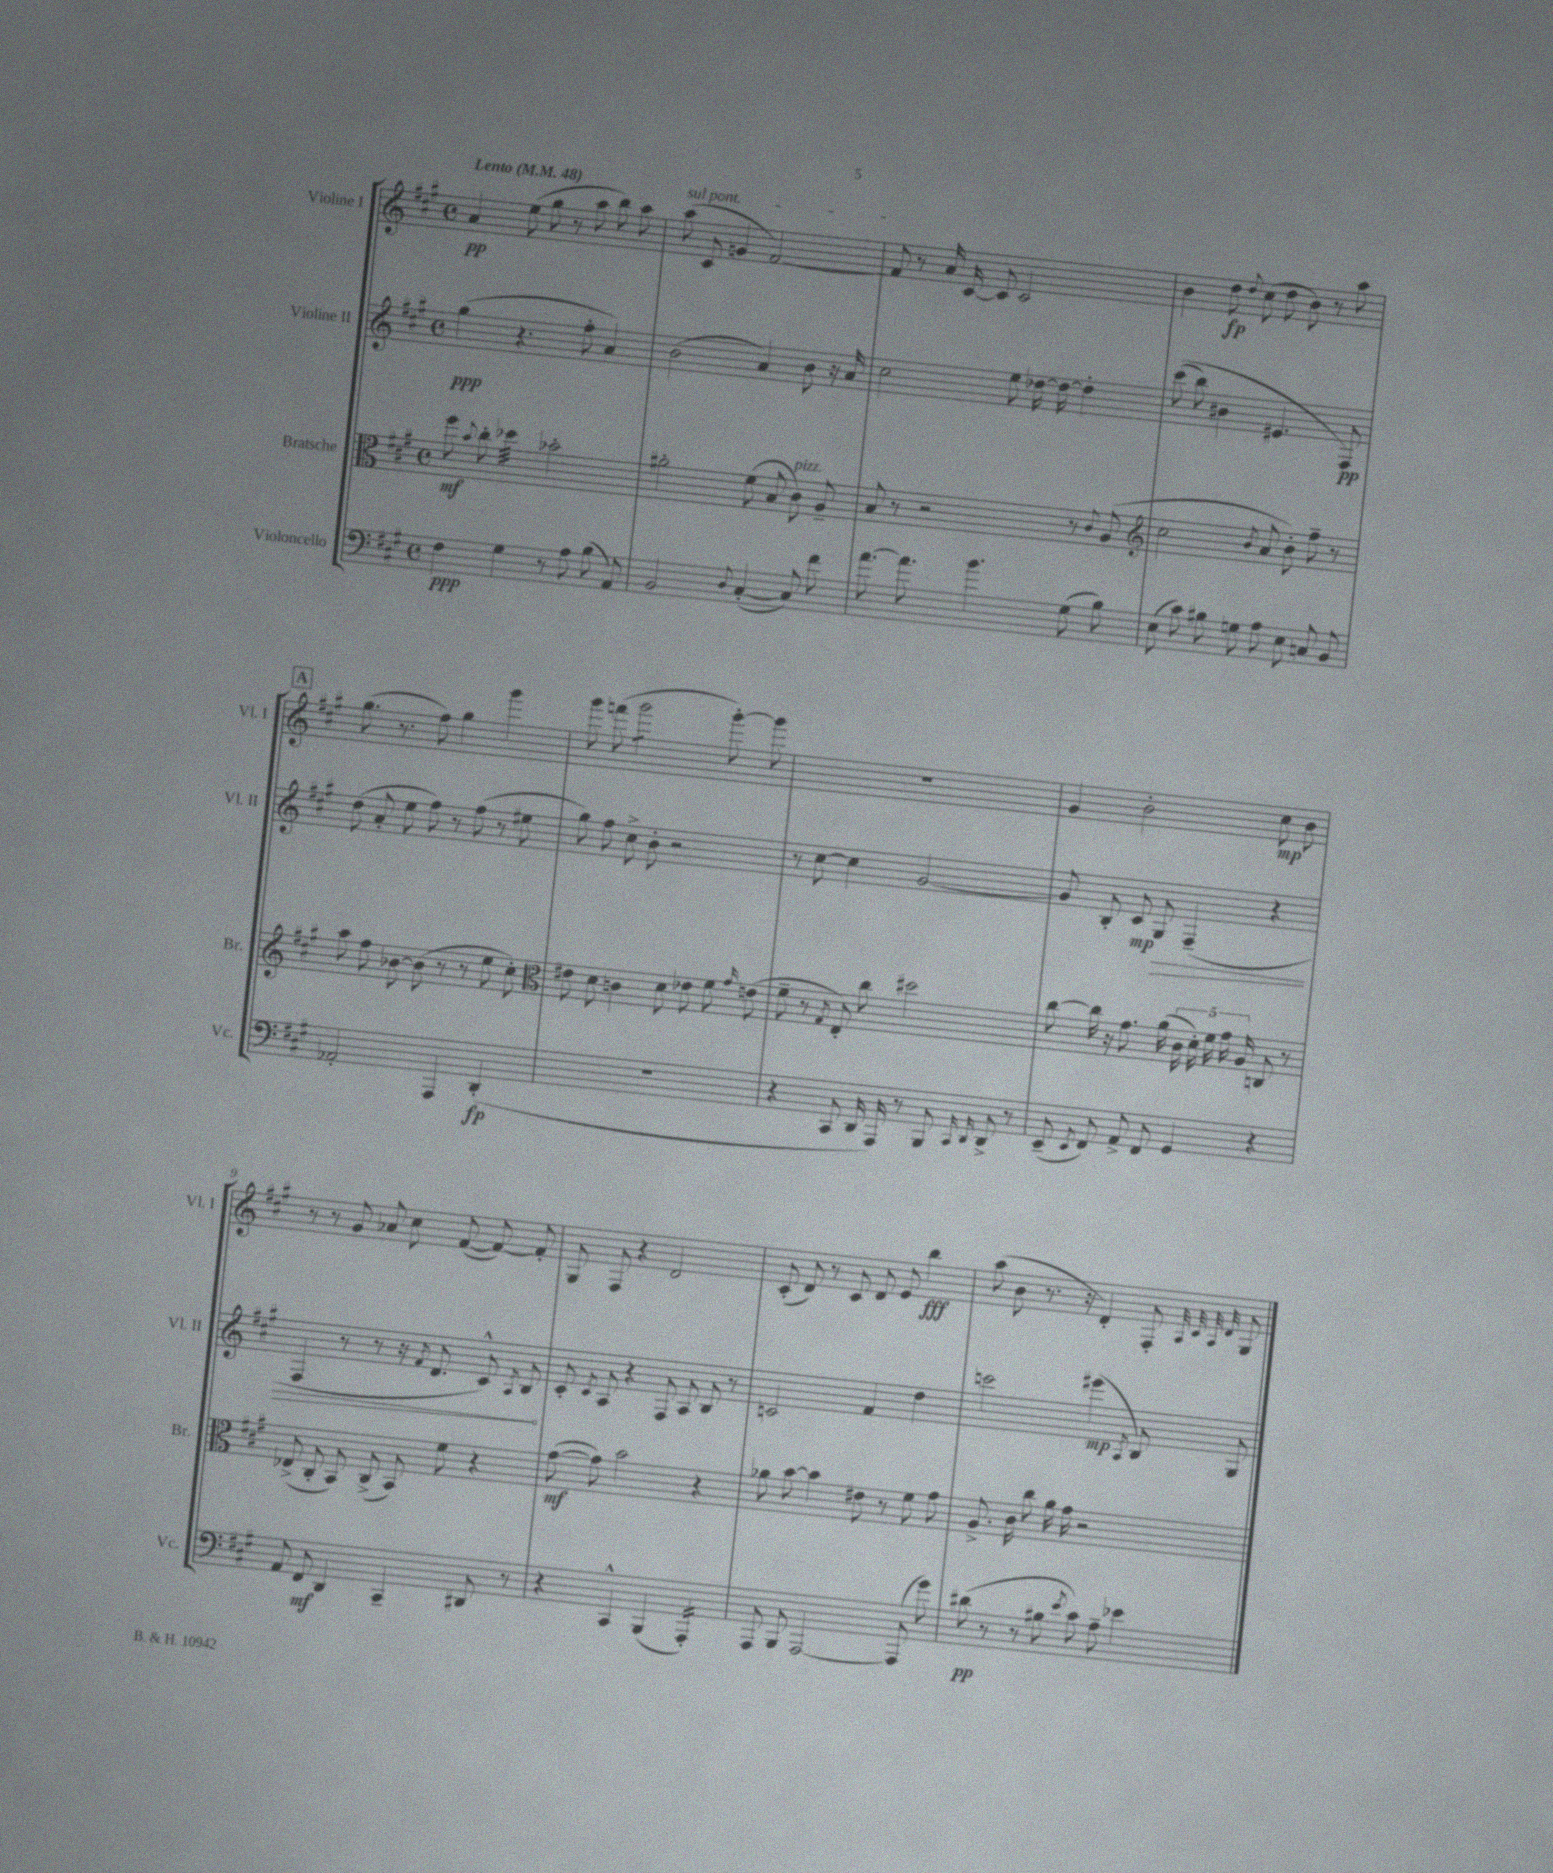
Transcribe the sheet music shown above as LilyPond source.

<<
\new StaffGroup <<
\new Staff = "s0" \with { instrumentName = "Violine I" shortInstrumentName = "Vl. I" } {
    \clef treble \key a \major \defaultTimeSignature \time 4/4 \tempo "Lento" 4 = 48
    \autoBeamOff a'4\pp e''8( gis''8 r8 a''8 b''8) a''8 |
    \once \override TextSpanner.bound-details.left.text = \markup { \italic "sul pont." } a''8\startTextSpan( cis'8 g'4 fis'2~) |
    fis'8\stopTextSpan r8 a'16 cis'16~ cis'8 cis'2 |
    b'4 d''8\fp \appoggiatura { d''8 } cis''8( d''8 b'8) r8 a''8 |
    \mark \markup { \box "A" } gis''8.( r8. fis''8) gis''4 gis'''4 |
    gis'''8 f'''8( gis'''2:8 gis'''8~-.) gis'''8 |
    R1 |
    gis'4 b'2-. cis''8\mp b'8 |
    r8 r8 gis'8 aes'8 cis''8 fis'8~( fis'8~) fis'8-. |
    gis8 fis8 r4 d'2 |
    cis'8-.( d'8) r8 cis'8 d'8 e'8 b''4\fff |
    a''8( b'8 r8. r16 d'4-.) fis8-. \grace { a32 cis'32 a32 d'32 } gis8 \bar "|." |
}
\new Staff = "s1" \with { instrumentName = "Violine II" shortInstrumentName = "Vl. II" } {
    \clef treble \key a \major \defaultTimeSignature \time 4/4
    \autoBeamOff gis''4\ppp( r4. fis''8-. a'4) |
    b'2( a'4) b'8 r16 a'16 |
    cis''2 e''8 des''16~ des''16~ des''4-. |
    cis'''8(\( b''8) bis'4 eis'4. fis8\pp\) |
    \mark \markup { \box "A" } d''8( a'8-. e''8 fis''8) r8 fis''8( r8 eis''8 |
    gis''8) fis''8 cis''8-> b'8-. r2 |
    r8 cis''8~ cis''4 gis'2~ |
    gis'8 b8-. cis'8\mp \once \override Hairpin.circled-tip = ##t gis8\> fis4--( r4 |
    fis4 r8 r8 r16 \acciaccatura { fis'8 } d'8. cis'8-^) \acciaccatura { a8 } b8\! |
    cis'8-. \acciaccatura { cis'8 } a8 r4 fis8 a8 b8 r8 |
    c'2 fis'4 d''4 |
    c'''2 eis'''4\mp( \acciaccatura { a8 } b8) gis8 \bar "|." |
}
\new Staff = "s2" \with { instrumentName = "Bratsche" shortInstrumentName = "Br." } {
    \clef alto \key a \major \defaultTimeSignature \time 4/4
    \autoBeamOff fis''8\mf \appoggiatura { b'8 } cis''8-. des''4:32 bes'2-. |
    ais'2-. fis'8( b8 cis'8^\markup { \italic "pizz." }) a8-- |
    b8 r8 r2 r8 \appoggiatura { cis'8 } a8( |
    \clef treble cis''2 \acciaccatura { b'8 } a'8 b'8-.) fis''8-- r8 |
    \mark \markup { \box "A" } a''8 fis''8 bes'8~ bes'8( r8 r8 e''8 cis''8-.) |
    \clef alto eis'8 d'8 c'4 d'8 ees'8 fis'8 \grace { gis'16 } e'8( |
    fis'8-- r8 \acciaccatura { gis8 } e8-.) cis''8 dis''2 |
    cis''8~ cis''16 r16 gis'8. a'16( \tuplet 5/4 { cis'16 d'16-.) fis'16 gis'16 a16 } c8 r8 |
    ees8->( cis8-. b,8) cis8->( b,8) fis'8 r4 |
    gis'8~\mf( gis'8) b'2 r4 |
    aes'8 b'8~ b'4 eis'8 r8 fis'8 gis'8 |
    a8.-> cis'16 cis''8 a'16 gis'16 r2 \bar "|." |
}
\new Staff = "s3" \with { instrumentName = "Violoncello" shortInstrumentName = "Vc." } {
    \clef bass \key a \major \defaultTimeSignature \time 4/4
    \autoBeamOff fis4\ppp gis4 r8 a8 b8( a,8) |
    b,2 \appoggiatura { d8 } cis4~-.( cis8) fis'8 |
    a'8.~ a'8. b'4. gis8( b8) |
    e8( cis'8) bis8 g8 a8 e8 c8 b,8 |
    \mark \markup { \box "A" } aes,2-. a,,4 d,4-.\fp( |
    R1 |
    r4 cis,8 d,16 a,,16) r8 b,,8 \grace { cis,16 d,16 } d,8-> r8 |
    e,8--( \acciaccatura { e,8 } fis,8) a,8-> fis,8 gis,4 r4 |
    a,8 fis,8\mf d,4 cis,4-- dis,8 r8 |
    r4 cis,4-^ b,,4( a,,4:16-.) |
    a,,8 b,,8 a,,2~ a,,8( gis'8) |
    dis'8\pp( r8 r8 bis8 \acciaccatura { e'8 } cis'8) a8-- ees'4 \bar "|." |
}
>>
>>
